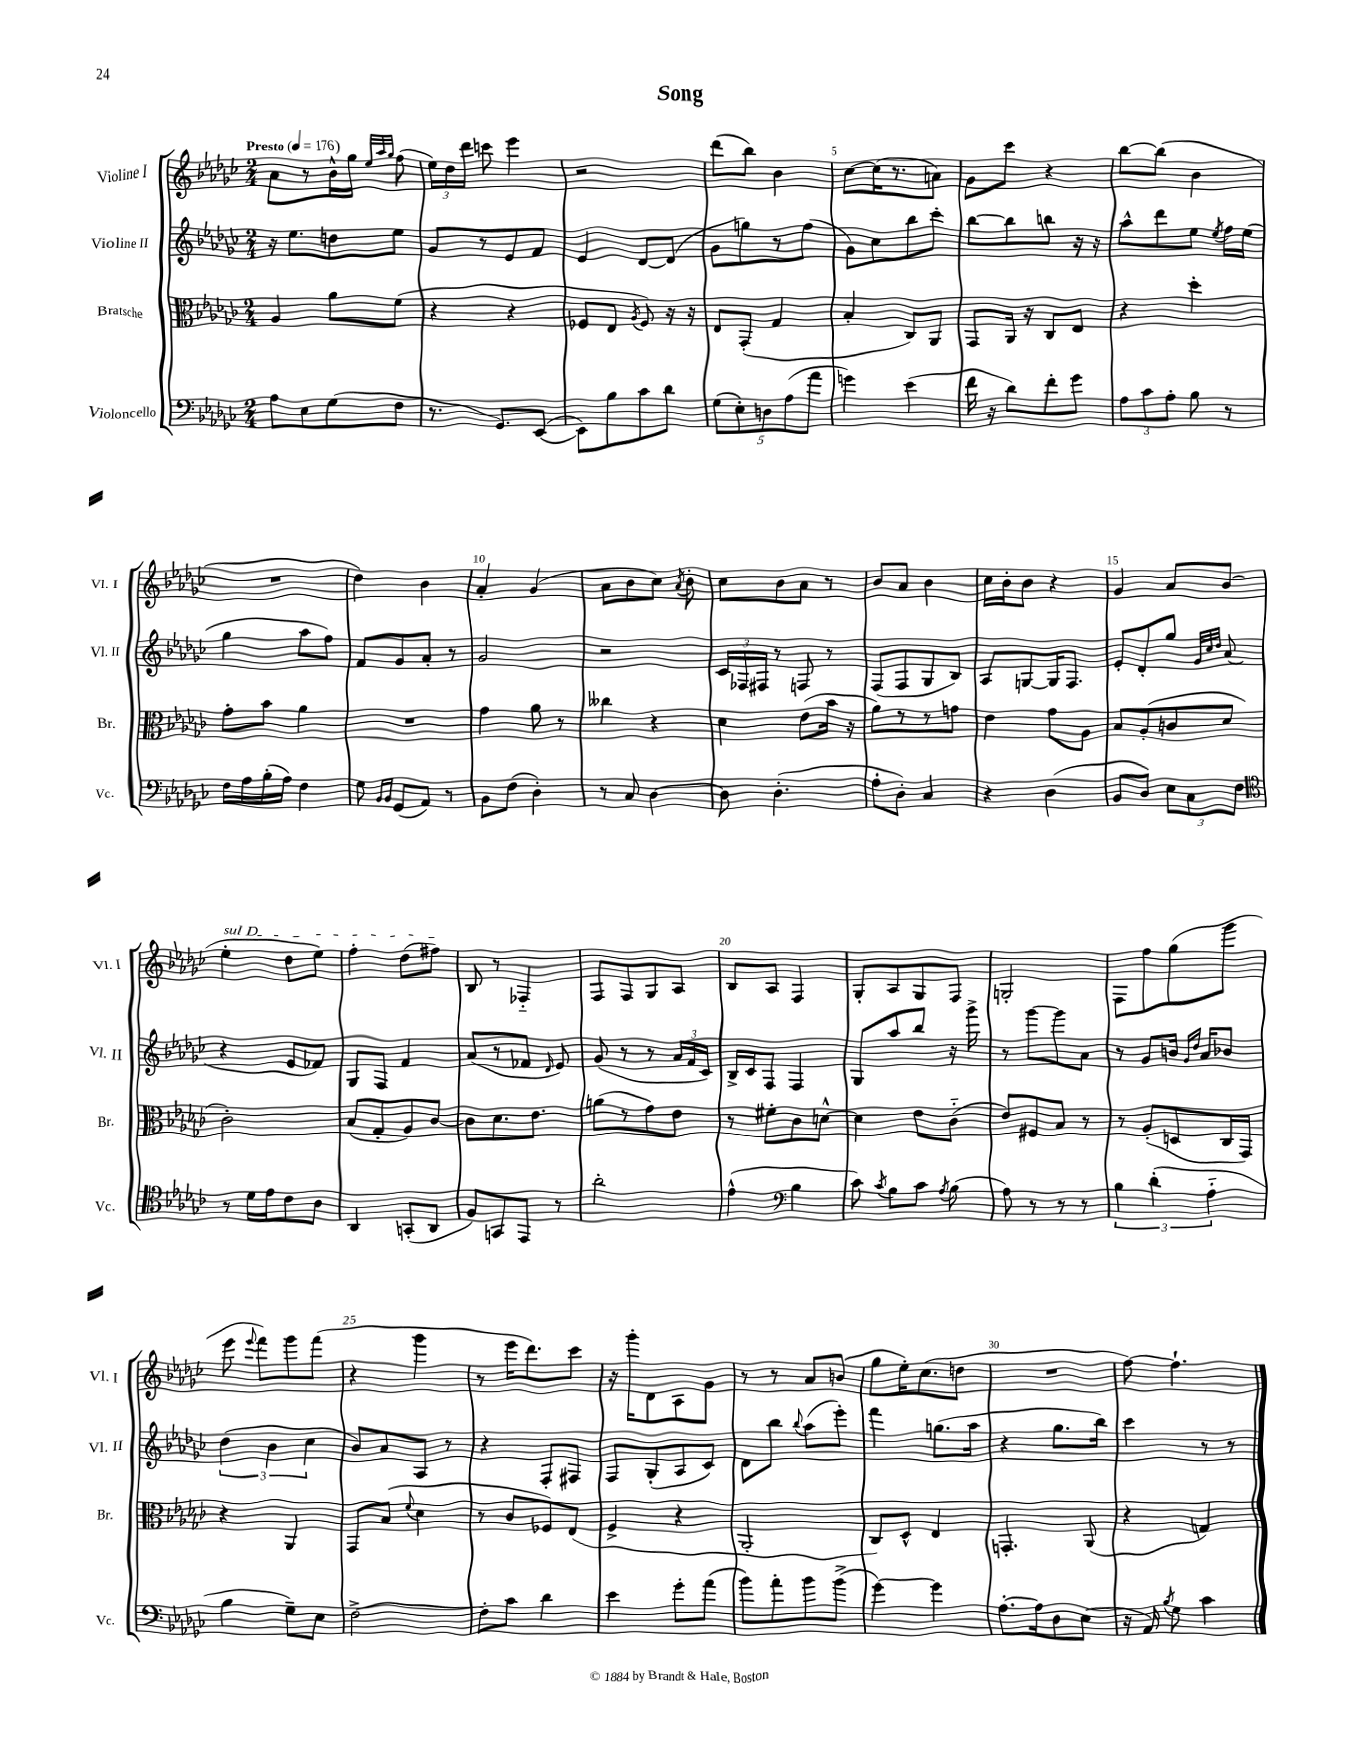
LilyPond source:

\header { title = "Song" }
<<
\new StaffGroup <<
\new Staff = "s0" \with { instrumentName = "Violine I" shortInstrumentName = "Vl. I" } {
    \clef treble \key ges \major \numericTimeSignature \time 2/4 \tempo "Presto" 4 = 176
    \autoBeamOff aes'8[ r8 bes'16-^ ges''16] \grace { ees''32[ aes''32 ges''32] } f''8( |
    \tuplet 3/2 { ees''16[) des''16 des'''16] } c'''8 ees'''4 |
    r2 |
    des'''8[( bes''8]) bes'4 |
    ces''8[~ ces''16( r8. a'8]) |
    ges'8[ ces'''8] r4 |
    bes''8[~ bes''8]( bes'4 |
    R2 |
    des''4) bes'4 |
    aes'4-. ges'4( |
    aes'8[ bes'8 ces''8]) \acciaccatura { aes'8 } bes'8-. |
    ces''8[ bes'8 aes'8] r8 |
    bes'8[ aes'8] bes'4 |
    ces''16[ bes'16-. bes'8] r4 |
    ges'4 aes'8[ bes'8]( |
    \once \override TextSpanner.bound-details.left.text = \markup { \italic "sul D" } ees''4-.\startTextSpan des''8[ ees''8]) |
    f''4-. des''8[( fis''8]\stopTextSpan) |
    bes8 r8 fes4-_ |
    f8[ f8 ges8 aes8] |
    bes8[ aes8] f4 |
    ges8[-. aes8 ges8 f8] |
    g2-. |
    f8[ f''8 ges''8( ges'''8] |
    ees'''8 \appoggiatura { ees'''8 } f'''8[) ges'''8 f'''8]( |
    r4 ges'''4 |
    r8 ees'''16[ des'''8.) ces'''8] |
    r16 ges'''16[-. des'8 aes8 ges'8] |
    r8 r8 aes'8[ b'8]( |
    ges''8[ ees''16-.) ces''8.( d''8] |
    R2 |
    f''8~) f''4.-! \bar "|." |
}
\new Staff = "s1" \with { instrumentName = "Violine II" shortInstrumentName = "Vl. II" } {
    \clef treble \key ges \major \numericTimeSignature \time 2/4
    \autoBeamOff r16 ees''8.[ d''8 ees''8] |
    ges'8[ r8 ees'8 f'8] |
    ees'4 des'8[~ des'8]( |
    ges'8[ g''8) r8 f''8]( |
    ges'8[) ces''8 bes''8 ces'''8]-. |
    bes''8[~ bes''8 b''8] r16 r16 |
    aes''8[-^ des'''8 ees''8] \acciaccatura { ees''8 } f''16[ ees''16]( |
    ges''4 aes''8[ f''8]) |
    f'8[ ges'8 aes'8]-. r8 |
    ges'2 |
    r2 |
    \tuplet 3/2 { ces'16[ fes16 fis16] } r8 f8 r8 |
    f8[( f8 ges8 bes8]) |
    aes8[ g8~ g16 f8.] |
    ees'8[-. des'8-. ges''8] \grace { ges'32[ ces''32 des''32] } aes'8( |
    r4 ees'8[ fes'8]) |
    ges8[ f8] f'4 |
    aes'8[( r8 fes'8] \grace { des'16 } ees'8) |
    ges'8( r8 r8 \tuplet 3/2 { aes'16[ f'16 ces'16]) } |
    bes16[-> ces'16 f8] f4 |
    ges8[ aes''8 bes''8] r16 ges'''16-> |
    r8 ges'''8[~ ges'''8 aes'8] |
    r8 ges'8[ b'16] \grace { ges'16[ des''16] } aes'16[ bes'8] |
    \tuplet 3/2 { des''4( bes'4 ces''4 } |
    bes'8[) aes'8 aes8] r8 |
    r4 f8[-. fis8] |
    f8[ ges8-.( aes8 ces'8]) |
    des'8[ bes''8] \appoggiatura { bes''8 } aes''8[( ees'''8]-.) |
    f'''4 g''8.[( aes''16] |
    r4 ges''8.[ bes''16]) |
    ces'''4 r8 r8 \bar "|." |
}
\new Staff = "s2" \with { instrumentName = "Bratsche" shortInstrumentName = "Br." } {
    \clef alto \key ges \major \numericTimeSignature \time 2/4
    \autoBeamOff aes4 aes'8[ f'8]( |
    r4 r4 |
    fes8[ ees8] \acciaccatura { aes8 } fes8) r16 r16 |
    ees8[ ges,8]-.( ges4 |
    bes4-. ces8[) aes,8] |
    ges,8[ aes,16] r16 ces8[ ees8] |
    r4 des''4-. |
    ges'8[-. bes'8] aes'4 |
    R2 |
    ges'4 aes'8 r8 |
    ceses''4 r4 |
    des'4 ees'8[( bes'16] r16 |
    aes'8[) r8 r8 g'8] |
    ees'4 ges'8[ aes8] |
    bes8[ aes8-.( c'8 des'8] |
    ces'2-.) |
    bes8[( ges8-. aes8) ces'8]~ |
    ces'8[ des'8. ees'8.] |
    a'8[( r8 ges'8) ees'8] |
    r8 fis'8[-. ces'8 d'8]~-^ |
    d'4 ees'8[ ces'8]-_( |
    ees'8[) fis8 bes8] r8 |
    r8 aes8[-.( d8 ces16 ges,16]) |
    r4 aes,4 |
    ges,8[ bes8]( \appoggiatura { f'8 } des'4 |
    r8 ces'8[ fes8) ees8]( |
    f4-> r4 |
    aes,2-. |
    ces8[) des8]-^ ees4 |
    g,4.-. aes,8( |
    r4 g4) \bar "|." |
}
\new Staff = "s3" \with { instrumentName = "Violoncello" shortInstrumentName = "Vc." } {
    \clef bass \key ges \major \numericTimeSignature \time 2/4
    \autoBeamOff aes8[ ees8 ges8( f8] |
    r8. ges,8.[) ees,8]~( |
    ees,8[) bes8 ces'8 des'8] |
    \tuplet 5/4 { ges8[( ees8-.) d8 aes8( aes'8] } |
    g'4) ees'4( |
    f'16 r16 des'8[) f'8-. ges'8] |
    \tuplet 3/2 { aes8[ ces'8 aes8]-. } bes8 r8 |
    f16[ aes16 bes16-.( aes16]) f4 |
    ges8 \grace { bes,16[ bes,16] } ges,8[( aes,8]) r8 |
    bes,8[ f8]( des4-.) |
    r8 ces8 des4~ |
    des8 des4.-.( |
    aes8[-. des8]-.) ces4 |
    r4 des4( |
    bes,8[ des8]) \tuplet 3/2 { ees8[ ces8 f8] } |
    \clef tenor r8 des'16[ ees'16 ces'8 aes8] |
    aes,4 g,8[-.( aes,8] |
    f8[) g,8 ees,8] r8 |
    aes'2-. |
    ees'4-^( \clef bass bes4 |
    ces'8) \acciaccatura { ces'8 } bes8[ ces'8] \acciaccatura { aes8 } bes8( |
    aes8) r8 r8 r8 |
    \tuplet 3/2 { bes4 des'4-.( aes4-_ } |
    bes4 ges8[--) ees8] |
    f2~-> |
    f8[-. ces'8] des'4 |
    ees'4 ges'8[-. aes'8]( |
    bes'8[) aes'8-. bes'8 bes'8]->( |
    ges'4~) ges'4 |
    aes8.[~-. aes16 des8 ees8]( |
    r16 aes,16) \acciaccatura { bes8 } ges8 ces'4 \bar "|." |
}
>>
>>
\layout { \context { \Score \override BarNumber.break-visibility = ##(#f #t #t) barNumberVisibility = #(every-nth-bar-number-visible 5) } }
